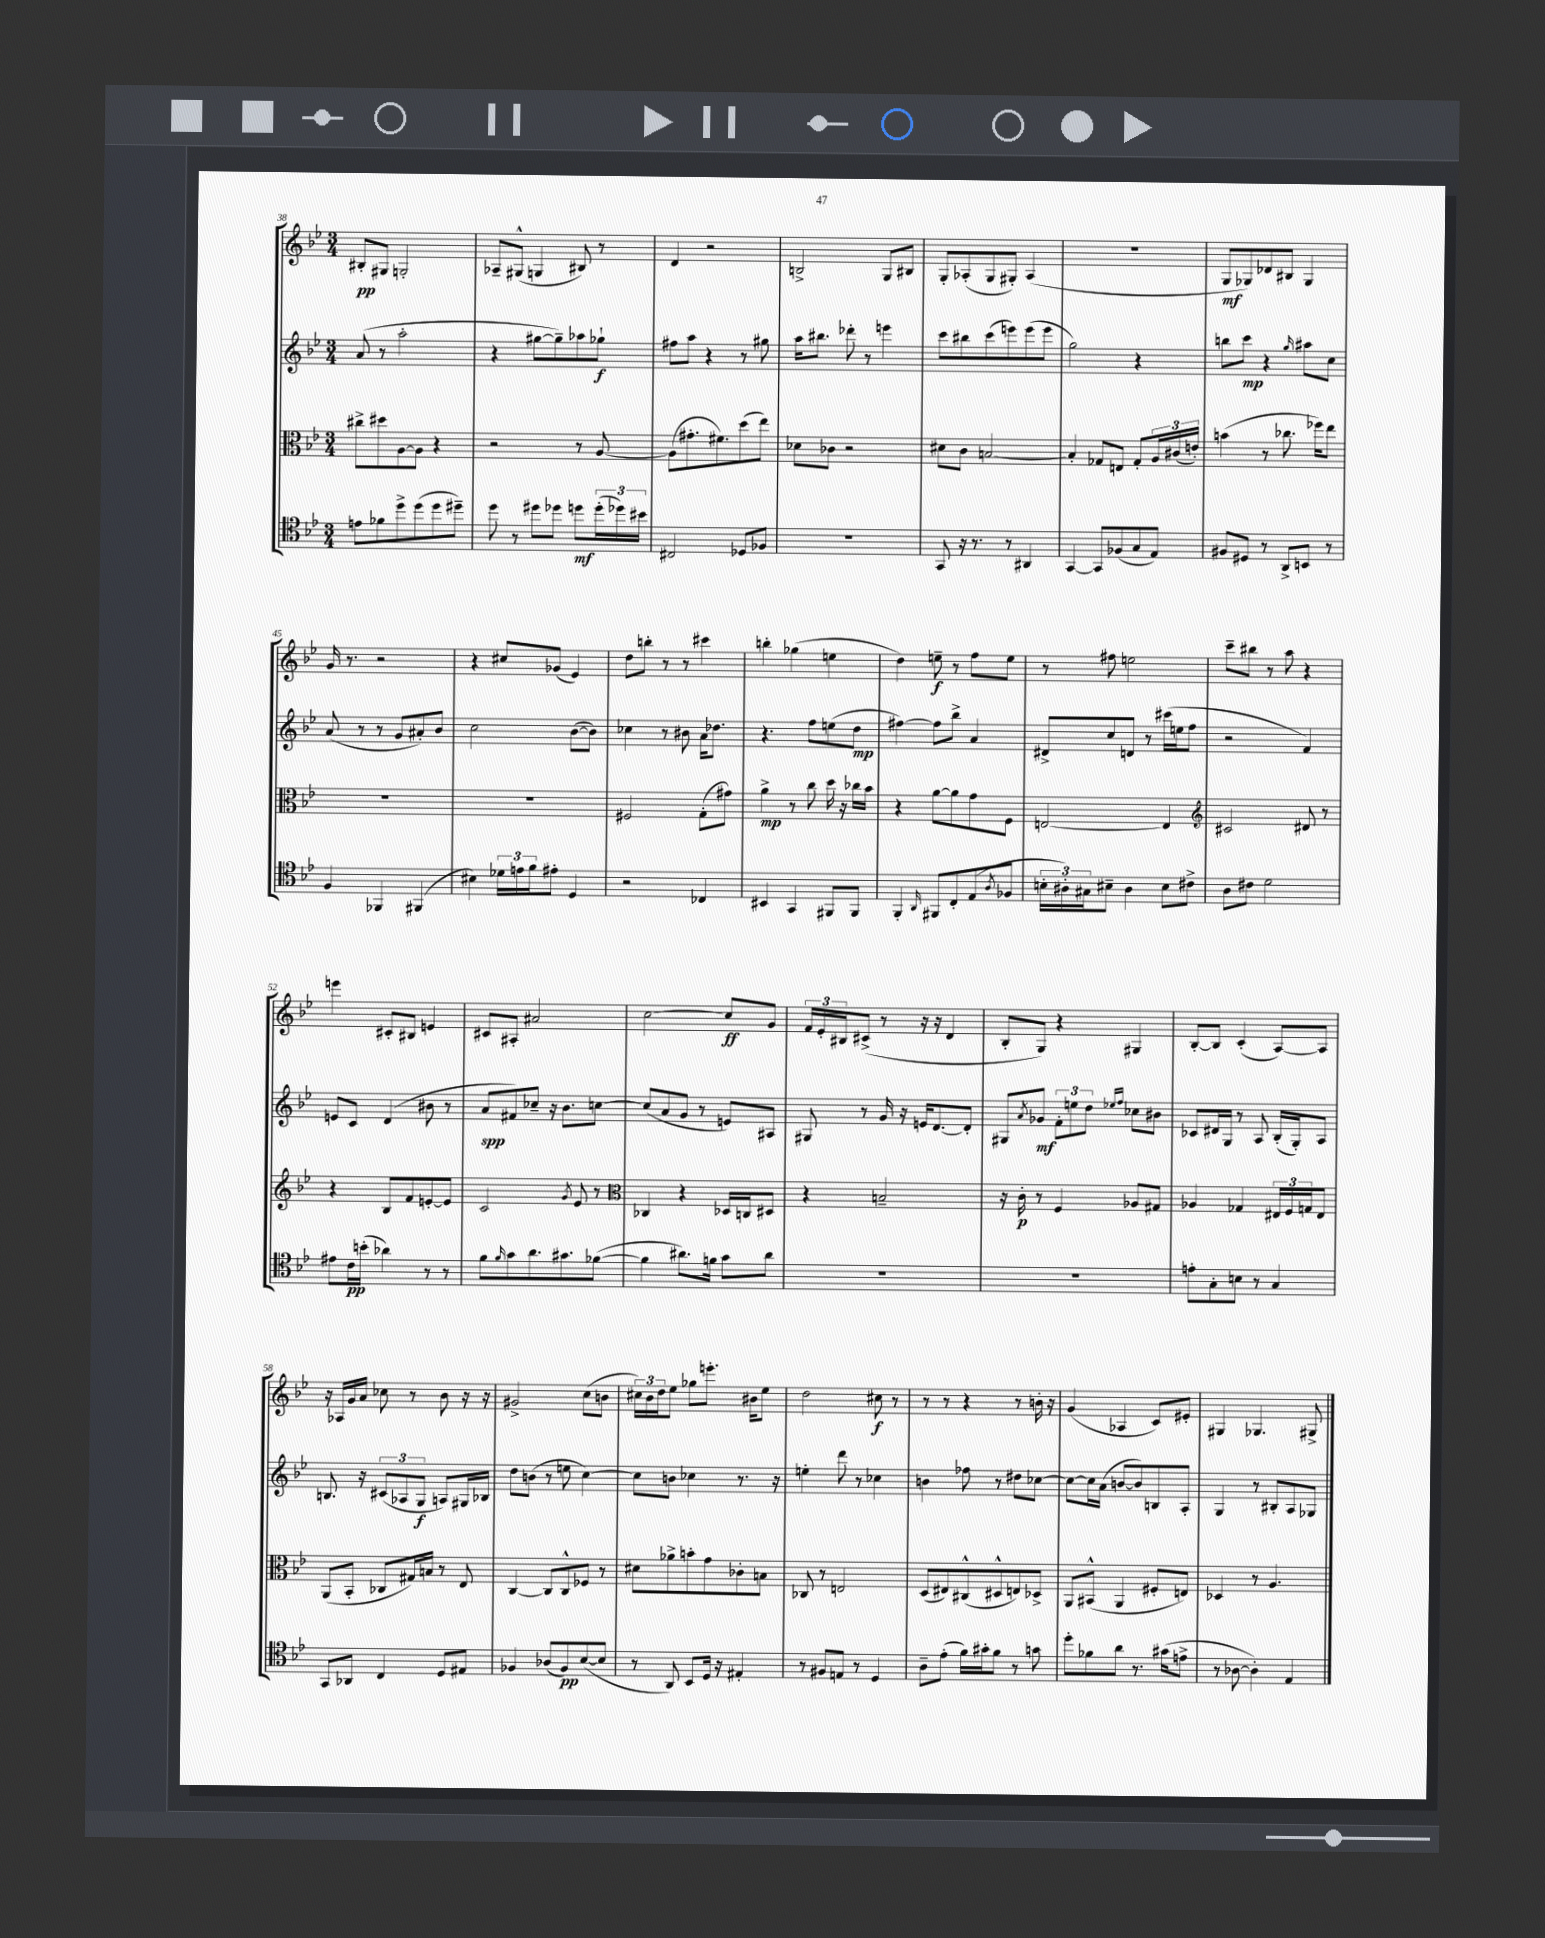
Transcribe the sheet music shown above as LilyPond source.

<<
\new StaffGroup <<
\new Staff = "s0" {
    \clef treble \key bes \major \numericTimeSignature \time 3/4
    bis8-.\pp gis8 g2-. |
    aes8-- gis8-^( g4 bis8) r8 |
    d'4 r2 |
    b2-> g8 bis8 |
    g8-. aes8-.( g8 gis8-.) aes4( |
    R2. |
    g8\mf ges8) des'8 bis8 ges4 |
    g'16 r8. r2 |
    r4 cis''8 ges'8( ees'4) |
    d''8 b''8-. r8 r8 cis'''4 |
    b''4-. ges''4( e''4 |
    d''4) e''8--\f r8 f''8 e''8 |
    r8 fis''8 e''2 |
    c'''8-- bis''8 r8 a''8 r4 |
    e'''4 cis'8-. bis8 e'4 |
    cis'8 ais8-. ais'2 |
    c''2~ c''8\ff g'8 |
    \tuplet 3/2 { f'16 ees'16-. bis16 } cis'8->( r8 r16 r16 d'4 |
    bes8-. g8) r4 gis4 |
    bes8~-. bes8 c'4-.( a8~) a8 |
    r16 aes16 g'16 a'16 ces''8 r8 bes'8 r16 r16 |
    gis'2-> c''8( b'8 |
    \tuplet 3/2 { cis''16) bes'16 d''16 } ees''8 ges''8 e'''8.-. bis'16 ees''8 |
    d''2 cis''8\f r8 |
    r8 r8 r4 r8 b'16-. r16 |
    g'4( aes4 c'8) eis'8-. |
    gis4 ges4. gis8-> \bar "|." |
}
\new Staff = "s1" {
    \clef treble \key bes \major \numericTimeSignature \time 3/4
    a'8( r8 a''2-. |
    r4 gis''8~ gis''8--) aes''8 ges''8-!\f |
    fis''8 a''8 r4 r8 gis''8 |
    a''16 bis''8. des'''8-. r8 e'''4 |
    c'''8 bis''8 c'''8( e'''8) e'''8( e'''8 |
    g''2) r4 |
    b''8 c'''8\mp r4 \grace { g''16 } ais''8 c''8 |
    a'8( r8 r8 g'8 ais'8-.) bes'8 |
    c''2 bes'8~( bes'8) |
    ces''4 r8 bis'8 a'16 des''8. |
    r4. f''8 e''8( d''8\mp |
    fis''4~) fis''8 bes''8-> a'4 |
    dis'8-> c''8 d'8 r8 cis'''16( e''16 f''8 |
    r2 f'4) |
    e'8 c'8 d'4( bis'8 r8 |
    a'8\spp fis'8) ces''8-- r16 bes'8. c''8~ |
    c''8( a'8 g'8 r8 e'8) ais8 |
    gis8 r8 g'16 r16 e'16 d'8.~ d'8-. |
    gis8 \acciaccatura { a'8 } ges'8\mf \tuplet 3/2 { f'8-. e''8 d''8 } \grace { ees''16 f''16 } ces''8 bis'8 |
    ces'8 dis'16 g16 r8 a8 bes16-.( g16-.) a8 |
    b8. r16 \tuplet 3/2 { cis'8( aes8 g8\f } a8) gis16 bes16 |
    d''8 b'8( r8 e''8 c''4~) |
    c''8 b'8 ces''4 r8. r16 |
    e''4-. d'''8 r8 ces''4 |
    b'4 fes''8 r8 dis''8 ces''8~ |
    ces''8~ ces''16 a'16( b'8~ b'8) b8 a8-. |
    g4 r8 bis8-. a8 ges8 \bar "|." |
}
\new Staff = "s2" {
    \clef alto \key bes \major \numericTimeSignature \time 3/4
    cis''8-> dis''8 a8~ a8 r4 |
    r2 r8 a8~ |
    a8( gis'8.-. fis'8.) d''8( ees''8) |
    des'8 ces'8 r2 |
    dis'8 c'8 b2~ |
    b4-. ges8 e8 ges8-. \tuplet 3/2 { a16 cis'16( e'16-.) } |
    b'4( r8 ces''8. fes''16) ees''8 |
    R2. |
    R2. |
    fis2 g8-.( gis'8) |
    a'4->\mp r8 c''8 d''16 r16 ces''16 bes'16 |
    r4 a'8~ a'8 g'8 f8 |
    e2~ e4 |
    \clef treble cis'2 dis'8 r8 |
    r4 bes8 f'8 e'8~-. e'8 |
    c'2 \acciaccatura { g'8 } ees'8 r8 |
    \clef alto ces4 r4 des16 c16 dis8 |
    r4 b2-- |
    r16 c'16-.\p r8 f4 aes8 gis8 |
    aes4 ges4 \tuplet 3/2 { eis16 f16 g16 } eis8 |
    a,8( bes,8-. ces8 gis16) b16 r8 ees8 |
    c4~ c8 c8-^ fes8 r8 |
    dis'8 aes'8-> b'8-. g'8 ces'8-. b8 |
    ces8 r8 e2 |
    d8( eis8) cis8-^( dis8-^ e8) des8-> |
    a,8 bis,8-^( a,4 fis8-. e8) |
    des4 r8 a4. \bar "|." |
}
\new Staff = "s3" {
    \clef tenor \key bes \major \numericTimeSignature \time 3/4
    e'8 fes'8 d''8-> d''8( d''8 dis''8--) |
    d''8 r8 dis''8 des''8 d''8\mf \tuplet 3/2 { d''16-.( des''16) bis'16 } |
    cis2 des8 fes8 |
    R2. |
    g,8 r16 r8. r8 ais,4 |
    g,4~ g,8 fes8( g8 ees8) |
    fis8 dis8 r8 a,8-> b,8 r8 |
    f4 fes,4 fis,4( |
    bis4) \tuplet 3/2 { des'16 e'16 f'16 } eis'8-. d4 |
    r2 ces4 |
    bis,4 g,4 fis,8 fis,8 |
    f,4-. \grace { a,16 } fis,8 c8-. ees8( \acciaccatura { a8 } fes8 |
    \tuplet 3/2 { b16-. ais16-.) gis16 } bis8-- ais4 bis8 cis'8-> |
    a8 cis'8 d'2 |
    eis'8 c'16\pp b'16-.( aes'4) r8 r8 |
    f'8 \grace { f'16 } g'8 a'8. gis'8. fes'8~( |
    fes'4 ais'8.) f'16 g'8 ais'8 |
    R2. |
    R2. |
    e'8-. g8-. b8 r8 g4 |
    g,8 aes,8 c4 d8 eis8 |
    fes4 aes8( fes8\pp) bes8~( bes8 |
    r8 a,8) bes,8 d16 r16 eis4-. |
    r8 fis8 e8 r8 d4 |
    a8-- ees'8-.( f'16) gis'16-. f'8 r8 g'8 |
    d''8-. fes'8 a'8 r8. gis'16( e'8-> |
    r8 aes8~ aes4-.) ees4 \bar "|." |
}
>>
>>
\layout { \context { \Score currentBarNumber = #38 } }
